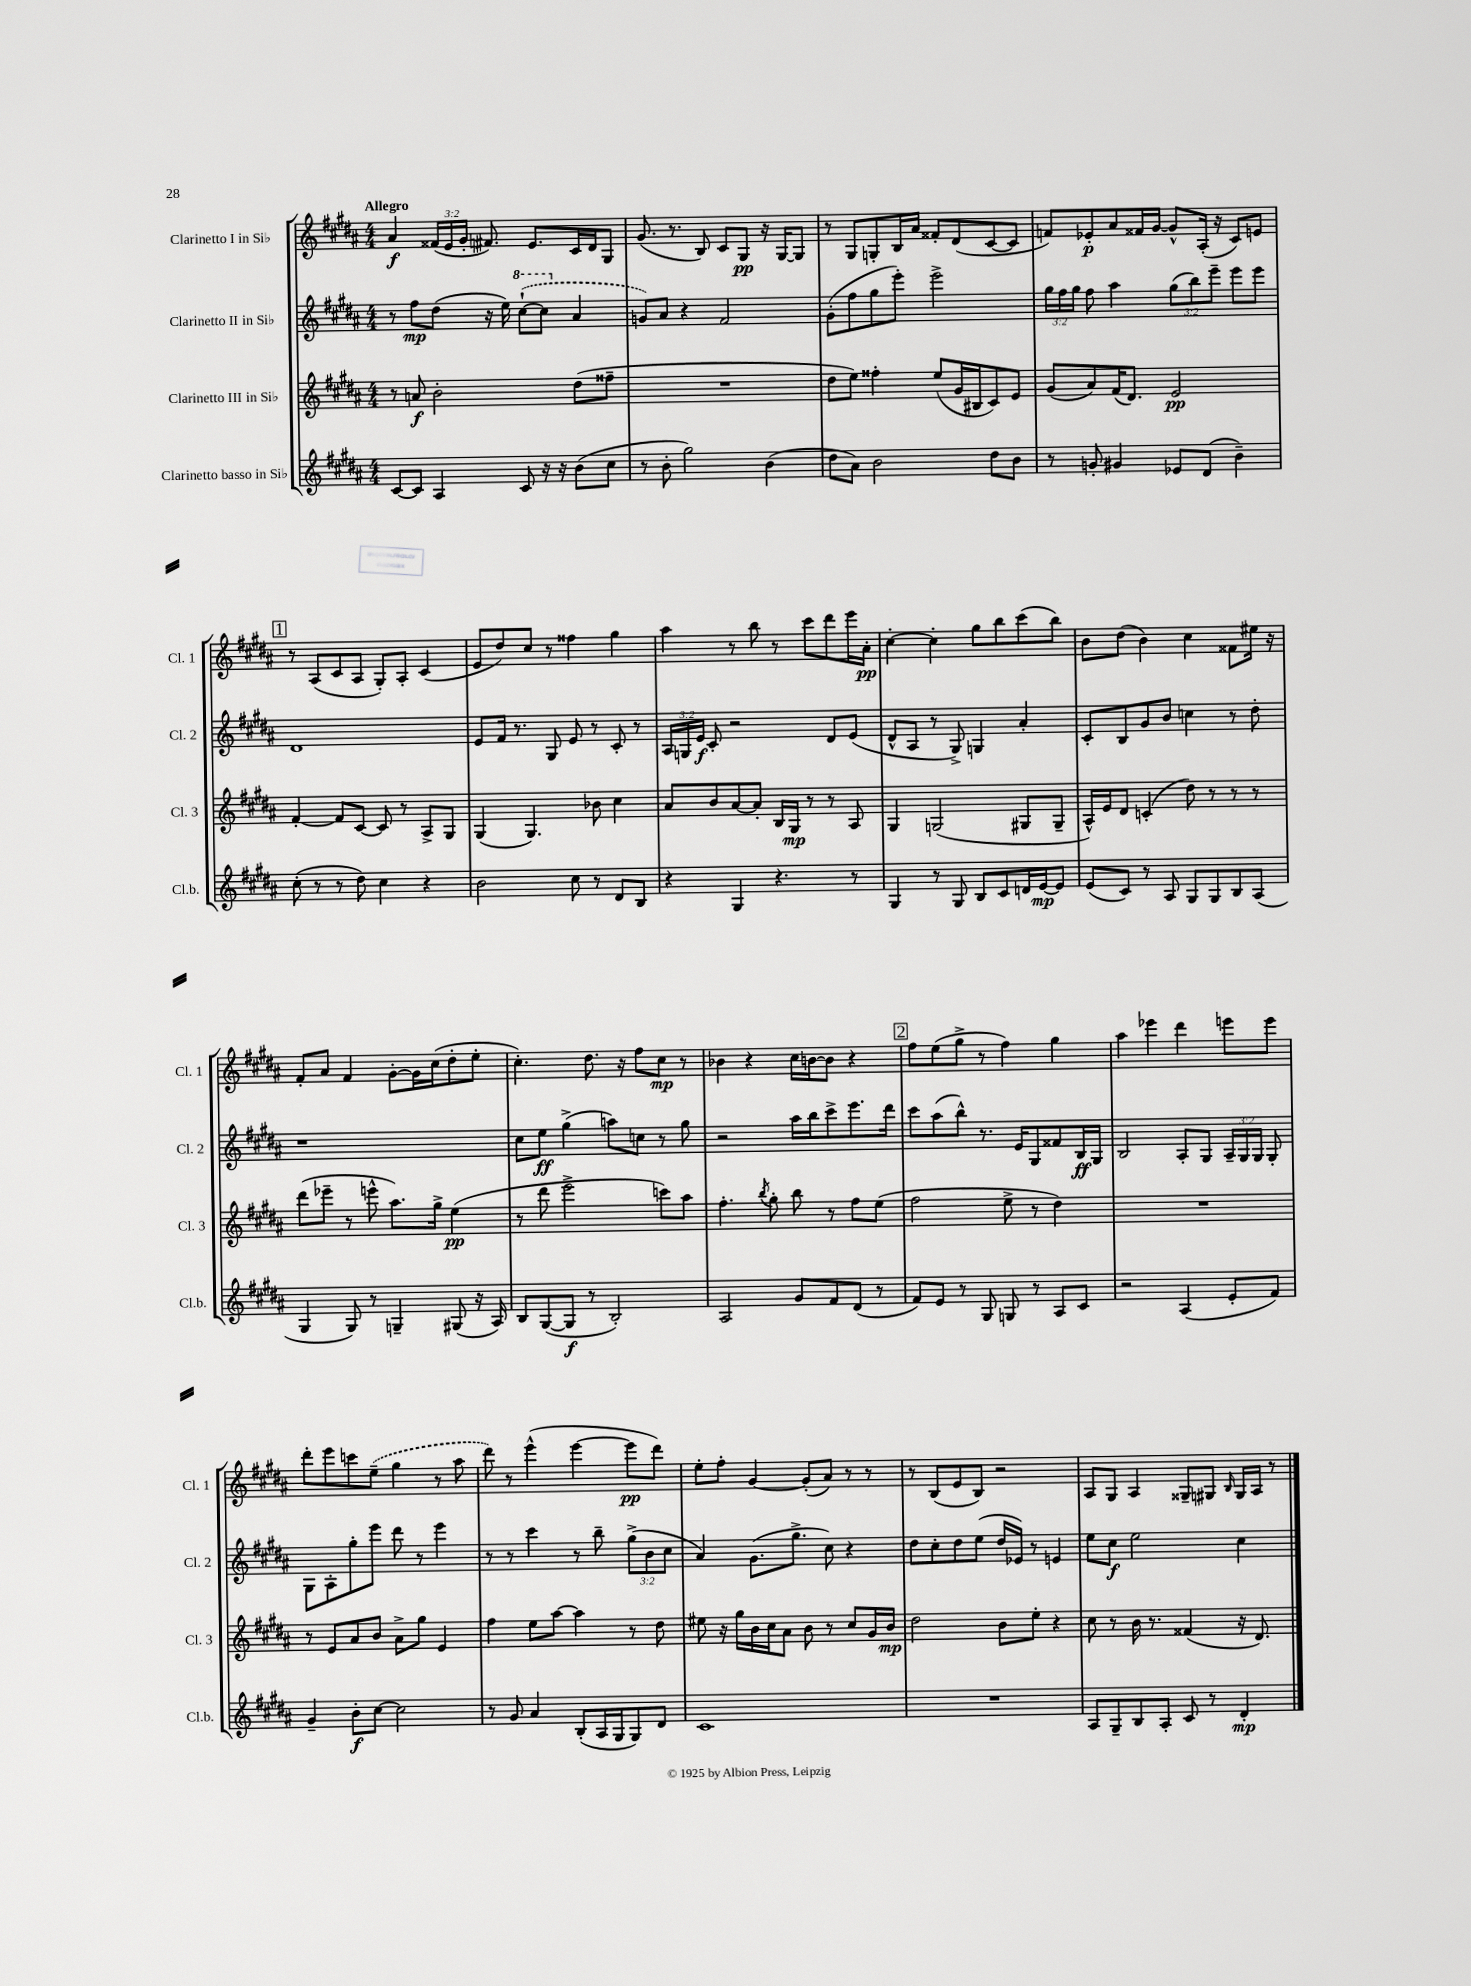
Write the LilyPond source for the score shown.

<<
\new StaffGroup <<
\new Staff = "s0" \with { instrumentName = "Clarinetto I in Sib" shortInstrumentName = "Cl. 1" } {
    \clef treble \key b \major \numericTimeSignature \time 4/4 \override Staff.TupletNumber.text = #tuplet-number::calc-fraction-text \tempo "Allegro"
    \autoBeamOff ais'4\f \tuplet 3/2 { fisis'16[( e'16 gis'16]-. } fis'8.) e'8.[ cis'16 dis'16 gis8] |
    gis'8.( r8. b8) cis'8[ gis8]\pp r16 gis16[~ gis8] |
    r8 gis8[ g8-. b16 ais'16] fisis'8[-. dis'8( cis'8~ cis'8] |
    f'8[) ees'8-.\p ais'8 fisis'16 gis'16]~ gis'8[-^ ais16]-.( r16 cis'8[) e'8] |
    \mark \markup { \box "1" } r8 ais8[( cis'8 ais8] gis8[-.) ais8]-. cis'4( |
    e'8[ dis''8) cis''8] r8 fisis''4 gis''4 |
    ais''4 r8 b''8 r8 cis'''8[ dis'''8 e'''16 ais'16]-.\pp |
    cis''4~-. cis''4-. gis''8[ b''8 cis'''8( b''8]) |
    b'8[ dis''8]( b'4) cis''4 fisis'8[ eis''16] r16 |
    fis'8[-. ais'8] fis'4 gis'8[~-. gis'16 cis''16( dis''8-. e''8]-. |
    cis''4.-.) dis''8. r16 fis''8[ cis''8]\mp r8 |
    bes'4 r4 cis''16[ b'16~ b'8] r4 |
    \mark \markup { \box "2" } fis''8[ e''8( gis''8]-> r8 fis''4) gis''4 |
    ais''4 ees'''4 dis'''4 e'''8[ e'''8] |
    dis'''8[-. e'''8 c'''8 \once \slurDashed e''8]--( gis''4 r8 ais''8 |
    dis'''8) r8 e'''4-^( e'''4~ e'''8[\pp dis'''8]) |
    e''8[-. fis''8]-. gis'4~ gis'8[-.( ais'8]) r8 r8 |
    r8 b8[( e'8 b8]) r2 |
    ais8[ gis8] ais4 gisis8[-- gis8] \grace { b16 } gis16[ ais16] r8 \bar "|." |
}
\new Staff = "s1" \with { instrumentName = "Clarinetto II in Sib" shortInstrumentName = "Cl. 2" } {
    \clef treble \key b \major \numericTimeSignature \time 4/4 \override Staff.TupletNumber.text = #tuplet-number::calc-fraction-text
    \autoBeamOff r8 fis''8[\mp dis''8]( r16 e''16) \ottava #1 \once \slurDashed cis'''8[~-!( cis'''8] \ottava #0 ais'4 |
    g'8[) ais'8] r4 fis'2 |
    gis'8[-.( fis''8 gis''8 e'''8]-.) e'''2-> |
    \tuplet 3/2 { gis''16[ fis''16 gis''16] } fis''8 ais''4 \tuplet 3/2 { gis''8[( b''8) e'''8]-- } e'''8[ e'''8] |
    \mark \markup { \box "1" } dis'1 |
    e'8[ fis'16] r8. gis8 e'8 r8 cis'8-. r8 |
    \tuplet 3/2 { ais16[ g16 e'16]\f } cis'8-. r2 dis'8[ e'8]( |
    dis'8[-^ ais8] r8 gis8->) g4 ais'4-. |
    cis'8[-. b8 gis'8 b'8] c''4 r8 dis''8-. |
    r1 |
    cis''8[ e''8]\ff gis''4->( a''8[) c''8] r8 gis''8 |
    r2 ais''16[ b''16 cis'''8-> e'''8. dis'''16] |
    \mark \markup { \box "2" } cis'''8[ ais''8( b''8]-^) r8. e'16[ gis8 fisis'8 b16\ff gis16] |
    b2 ais8[-. gis8] \tuplet 3/2 { ais16[-- gis16 gis16] } gis8-. |
    gis8[ ais8-. gis''8-. e'''8] dis'''8 r8 e'''4 |
    r8 r8 cis'''4 r8 b''8-- \tuplet 3/2 { gis''8[->( b'8 cis''8] } |
    ais'4) gis'8.[( gis''8.]-> cis''8) r4 |
    dis''8[ cis''8-. dis''8 e''8]( dis''16[ ees'16]) r8 e'4 |
    e''8[ cis''8]\f e''2 cis''4 \bar "|." |
}
\new Staff = "s2" \with { instrumentName = "Clarinetto III in Sib" shortInstrumentName = "Cl. 3" } {
    \clef treble \key b \major \numericTimeSignature \time 4/4
    \autoBeamOff r8 a'8\f b'2-. dis''8[( fisis''8]-- |
    R1 |
    dis''8[ e''8]) fisis''4-. e''8[( gis'16 bis16 cis'8) e'8] |
    gis'8[( ais'8) fis'16( dis'8.]) e'2\pp |
    \mark \markup { \box "1" } fis'4~-. fis'8[ cis'8]~ cis'8 r8 ais8[-> gis8] |
    gis4( gis4.) bes'8 cis''4 |
    ais'8[ b'8 ais'8~ ais'8]-. b16[ gis16]\mp r8 r8 ais8 |
    gis4 g2( gis8[ gis8]-- |
    ais16[-^) e'16 dis'8] c'4-.( dis''8) r8 r8 r8 |
    dis'''8[( ees'''8]-- r8 e'''8-^ ais''8.[) gis''16]-> e''4\pp( |
    r8 dis'''8 e'''2-> c'''8[) ais''8] |
    fis''4.-. \acciaccatura { b''8 } gis''8-. b''8 r8 fis''8[ e''8]( |
    \mark \markup { \box "2" } fis''2 e''8-> r8 dis''4) |
    R1 |
    r8 e'8[ ais'8 b'8] ais'8[-> gis''8] e'4 |
    fis''4 e''8[ ais''8]~ ais''4 r8 dis''8 |
    eis''8 r16 gis''16[ b'16 cis''16 ais'8] b'8 r8 cis''8[ gis'16 b'16]\mp |
    dis''2 b'8[ e''8]-. r4 |
    cis''8 r8 b'16 r8. fisis'4( r16 dis'8.) \bar "|." |
}
\new Staff = "s3" \with { instrumentName = "Clarinetto basso in Sib" shortInstrumentName = "Cl.b." } {
    \clef treble \key b \major \numericTimeSignature \time 4/4
    \autoBeamOff cis'8[~ cis'8] ais4 cis'8 r16 r16 b'8[( cis''8] |
    r8 b'8-. gis''2) b'4( |
    dis''8[ ais'8]) b'2 dis''8[ b'8] |
    r8 g'8-. gis'4 ees'8[ dis'8]( b'4--) |
    \mark \markup { \box "1" } cis''8-.( r8 r8 dis''8) cis''4 r4 |
    b'2 cis''8 r8 dis'8[ b8] |
    r4 gis4 r4. r8 |
    gis4 r8 gis8 b8[ cis'8 d'16 e'16~\mp e'8] |
    e'8[( cis'8]) r8 ais8 gis8[ gis8 b8 ais8]( |
    gis4 gis8) r8 g4-- gis8( r16 ais16) |
    b8[ gis8~( gis8]\f r8 b2-.) |
    ais2 gis'8[ fis'8 dis'8]( r8 |
    \mark \markup { \box "2" } fis'8[) e'8] r8 gis8 g8 r8 ais8[ cis'8] |
    r2 ais4( e'8[-. fis'8]) |
    gis'4-- b'8[-.\f cis''8]~ cis''2 |
    r8 gis'8 ais'4 b8[-.( ais16 gis16 gis8) dis'8] |
    cis'1 |
    R1 |
    ais8[ gis8-- b8 ais8]-. cis'8 r8 dis'4-.\mp \bar "|." |
}
>>
>>
\layout { \context { \Score \remove "Bar_number_engraver" } }
